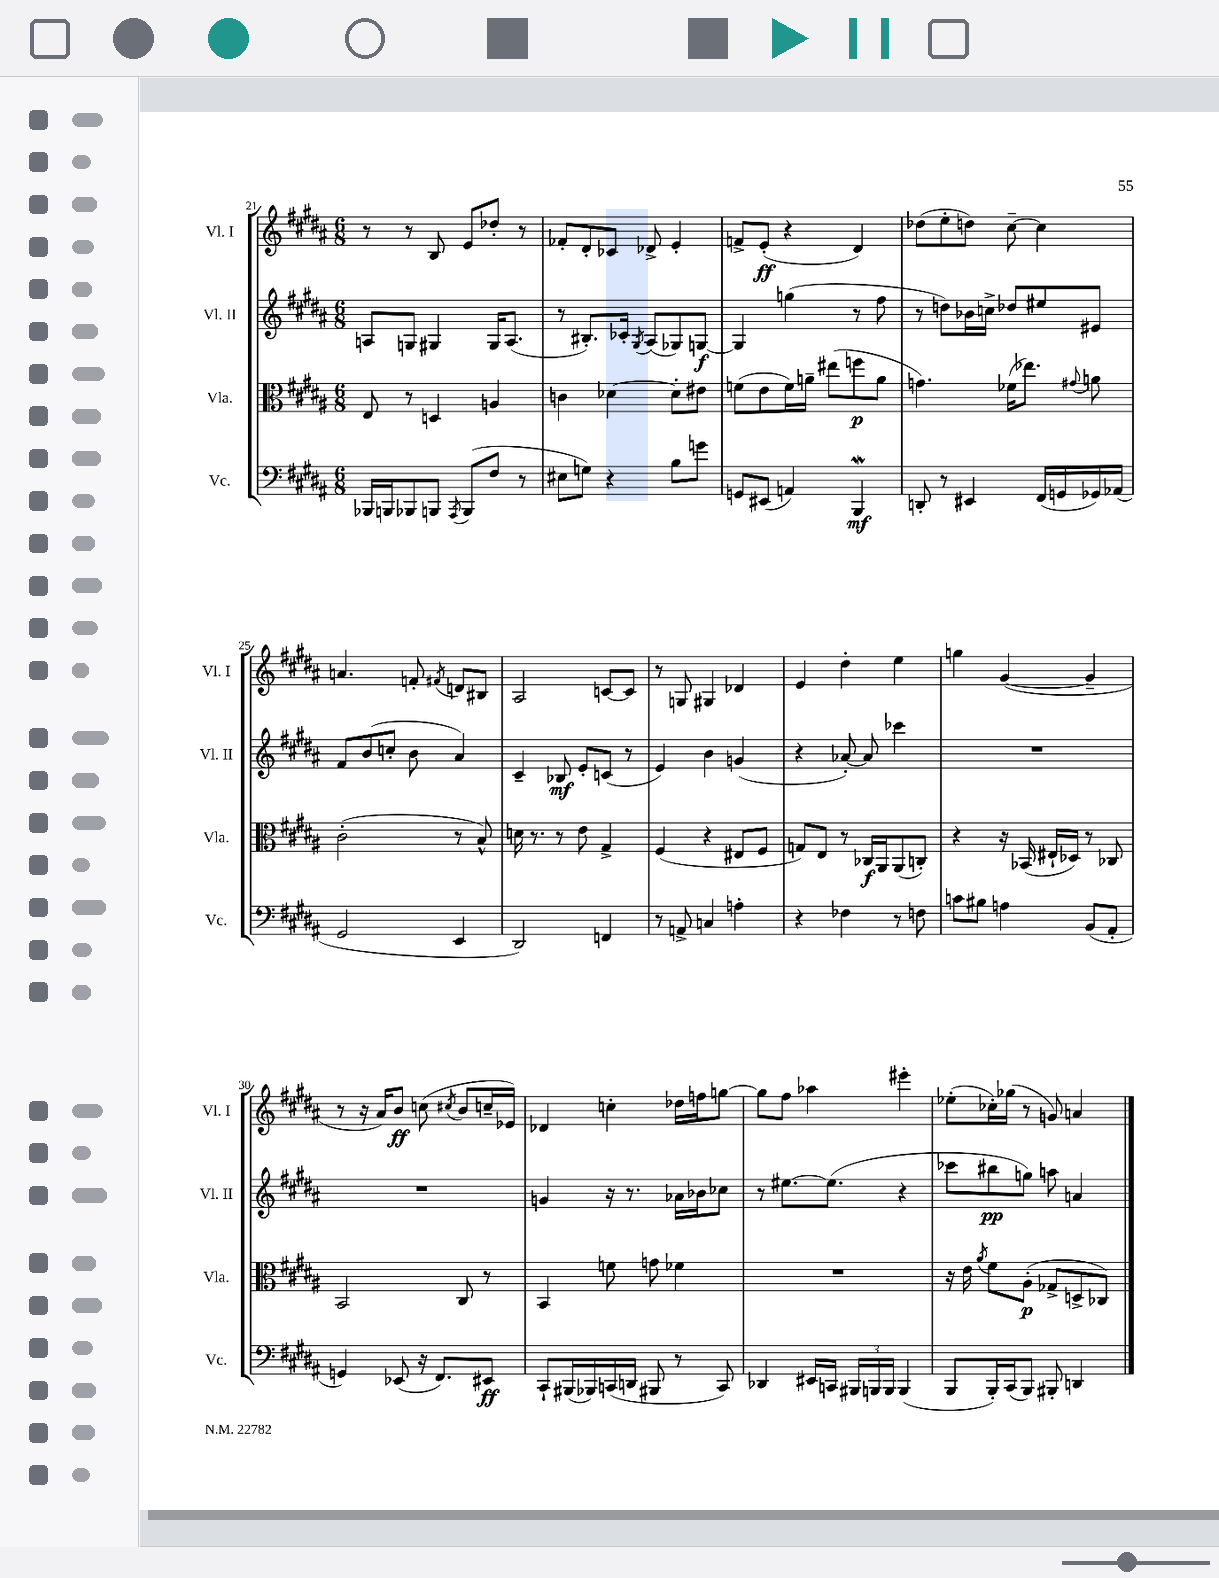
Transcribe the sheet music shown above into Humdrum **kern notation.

**kern	**dynam	**kern	**dynam	**kern	**dynam	**kern	**dynam
*part4	*part4	*part3	*part3	*part2	*part2	*part1	*part1
*staff4	*staff4	*staff3	*staff3	*staff2	*staff2	*staff1	*staff1
*I"Vc.	*	*I"Vla.	*	*I"Vl. II	*	*I"Vl. I	*
*I'Vc.	*	*I'Vla.	*	*I'Vl. II	*	*I'Vl. I	*
*clefF4	*	*clefC3	*	*clefG2	*	*clefG2	*
*k[f#c#g#d#a#]	*	*k[f#c#g#d#a#]	*	*k[f#c#g#d#a#]	*	*k[f#c#g#d#a#]	*
*M6/8	*	*M6/8	*	*M6/8	*	*M6/8	*
=21	=21	=21	=21	=21	=21	=21	=21
16BBB-X/LL	.	8E/	.	8An/L	.	8r	.
16BBBn/J	.	.	.	.	.	.	.
8BBB-X/	.	8r	.	8Gn/J	.	8r	.
8BBBn/J	.	4Dn/	.	4G#X/	.	8B/	.
8qAAA#/	.	.	.	.	.	.	.
(8BBB/L	.	.	.	.	.	8e/L	.
8F#/J	.	4An/	.	16G#/KL	.	8dd-X'/J	.
.	.	.	.	(8.A/J	.	.	.
8r	.	.	.	.	.	8r	.
=22	=22	=22	=22	=22	=22	=22	=22
8E#X\L	.	4cn\	.	8r	.	8f-X'/L	.
8Gn\J)	.	.	.	8.B#X'/L)	.	8d#'/	.
4r	.	[4d-X\	.	.	.	8c-X/J	.
.	.	.	.	16c-X'/Jk	.	.	.
.	.	.	.	8qG#/	.	.	.
.	.	.	.	(8A#/L	.	8d-X^/	.
8B\L	.	8d-'\L]	.	8G-X/)	.	4e'/	.
8gn\J	.	8e#X\J	.	[8Gn/J	f	.	.
=23	=23	=23	=23	=23	=23	=23	=23
8GGn/L	.	(8fn\L	.	4G/]	.	8fn^/L	.
(8EE#X/J	.	8e\	.	.	.	(8e'/J	ff
4AAn/)	.	16f\L)	.	(4ggn\	.	4r	.
.	.	16an~\JJ	.	.	.	.	.
.	.	(8ee#X\L	.	.	.	.	.
4BBBw/	mf	8ffn\	p	8r	.	4d#/)	.
.	.	8a\J	.	8ff#\	.	.	.
=24	=24	=24	=24	=24	=24	=24	=24
8DDn'/	.	4.gn\)	.	8r	.	(8dd-X\L	.
8r	.	.	.	8ddn\L)	.	8ee'\	.
4EE#X/	.	.	.	16b-X\L	.	8ddn\J)	.
.	.	.	.	16ccn^\JJ	.	.	.
.	.	(16f-X\KL	.	8dd-X/L	.	[8cc#~\	.
.	.	8.ee-X\J)	.	.	.	.	.
(16FF#/LL	.	.	.	8ee#X/	.	4cc#\]	.
16GGn/	.	.	.	.	.	.	.
.	.	8qqg#X/	.	.	.	.	.
16GG-X/)	.	8an\	.	8e#X/J	.	.	.
(16AA-X/JJ	.	.	.	.	.	.	.
!!LO:LB:g=z
=25	=25	=25	=25	=25	=25	=25	=25
2GG#/	.	(2c#'\	.	8f#/L	.	4.an/	.
.	.	.	.	(8b/	.	.	.
.	.	.	.	8ccn'/J	.	.	.
.	.	.	.	8b\	.	8fn'/	.
.	.	.	.	.	.	8qf#X/	.
4EE/	.	8r	.	4a#/)	.	8dn/L	.
.	.	8B^^/)	.	.	.	8B#X/J	.
=26	=26	=26	=26	=26	=26	=26	=26
2DD#/)	.	16dn\	.	4c#~/	.	2A#/	.
.	.	8.r	.	.	.	.	.
.	.	8r	.	8B-X/	mf	.	.
.	.	8e\	.	8e'/L	.	.	.
4FFn/	.	4G#^/	.	(8cn/J	.	[8cn/L	.
.	.	.	.	8r	.	8c/J]	.
=27	=27	=27	=27	=27	=27	=27	=27
8r	.	(4F#/	.	4e/)	.	8r	.
8AAn^/	.	.	.	.	.	8Gn/	.
4Cn/	.	4r	.	4b\	.	4G#X/	.
4An'\	.	8E#X/L	.	(4gn/	.	4d-X/	.
.	.	8F#/J	.	.	.	.	.
=28	=28	=28	=28	=28	=28	=28	=28
4r	.	8Gn/L)	.	4r	.	4e/	.
.	.	8E/J	.	.	.	.	.
4F-X\	.	8r	.	[8a-X'/)	.	4dd#'\	.
.	.	16C-X/LL	f	8a-/]	.	.	.
.	.	16AA#/J	.	.	.	.	.
8r	.	(8AA#/	.	4ccc-X\	.	4ee\	.
8Fn\	.	8Cn'/J)	.	.	.	.	.
=29	=29	=29	=29	=29	=29	=29	=29
8cn\L	.	4r	.	2.r	.	4ggn\	.
8B#X\J	.	.	.	.	.	.	.
4An\	.	16r	.	.	.	([4g#/	.
.	.	(16BB-X/	.	.	.	.	.
.	.	16E#X`/LL	.	.	.	.	.
.	.	16D-X/JJ)	.	.	.	.	.
(8BB/L	.	8r	.	.	.	4g#~/]	.
8AA#'/J	.	8C-X/	.	.	.	.	.
!!LO:LB:g=z
=30	=30	=30	=30	=30	=30	=30	=30
4GGn/)	.	2BB/	.	2.r	.	8r	.
.	.	.	.	.	.	16r	.
.	.	.	.	.	.	16a#/KL)	.
(8EE-X/	.	.	.	.	.	8b/J	ff
16r	.	.	.	.	.	(8ccn\	.
8.FF#/L)	.	.	.	.	.	.	.
.	.	.	.	.	.	8qcc#X/	.
.	.	8C#/	.	.	.	8b/L	.
8EE#X/J	ff	8r	.	.	.	16ccn~/L	.
.	.	.	.	.	.	16e-X/JJ)	.
=31	=31	=31	=31	=31	=31	=31	=31
8CC#`/L	.	4BB/	.	4gn/	.	4d-X/	.
(16BBB#X/L	.	.	.	.	.	.	.
16BBB-X/)	.	.	.	.	.	.	.
(16CCn/	.	8fn\	.	16r	.	4ccn'\	.
16DDn/JJ	.	.	.	8.r	.	.	.
8BBB#X/	.	8gn\	.	.	.	.	.
8r	.	4f-X\	.	16a-X\LL	.	16dd-X\LL	.
.	.	.	.	16b-X\J	.	16ffn\J	.
8CC/)	.	.	.	8cc-X\J	.	[8ggn\J	.
=32	=32	=32	=32	=32	=32	=32	=32
4DD-X/	.	2.r	.	8r	.	8gg\L]	.
.	.	.	.	[8.ee#X\L	.	8ff#\J	.
16EE#X/LL	.	.	.	.	.	4aa-X\	.
16CCn/JJ	.	.	.	(8.ee#\J]	.	.	.
24BBB#X/LL	.	.	.	.	.	.	.
24BBBn/	.	.	.	.	.	.	.
24BBB/JJ	.	.	.	.	.	.	.
(4BBB/	.	.	.	4r	.	4eee#X'\	.
=33	=33	=33	=33	=33	=33	=33	=33
8BBB/L	.	16r	.	8ccc-X\L	.	(8ee-X'\L	.
.	.	16e\	.	.	.	.	.
.	.	8qa#/	.	.	.	.	.
16BBB'/L)	.	8f#\L	.	8bb#X\	pp	16cc-X'\L)	.
(16CC#/J	.	.	.	.	.	(16gg-X\JJ	.
8BBB/J)	.	(8A#'\J	p	8ggn\J)	.	8r	.
8BBB#X'/	.	8G-X^/L	.	8aan\	.	8gn/)	.
4DDn/	.	8Dn^/	.	4an/	.	4an/	.
.	.	8C-X/J)	.	.	.	.	.
==	==	==	==	==	==	==	==
*-	*-	*-	*-	*-	*-	*-	*-
